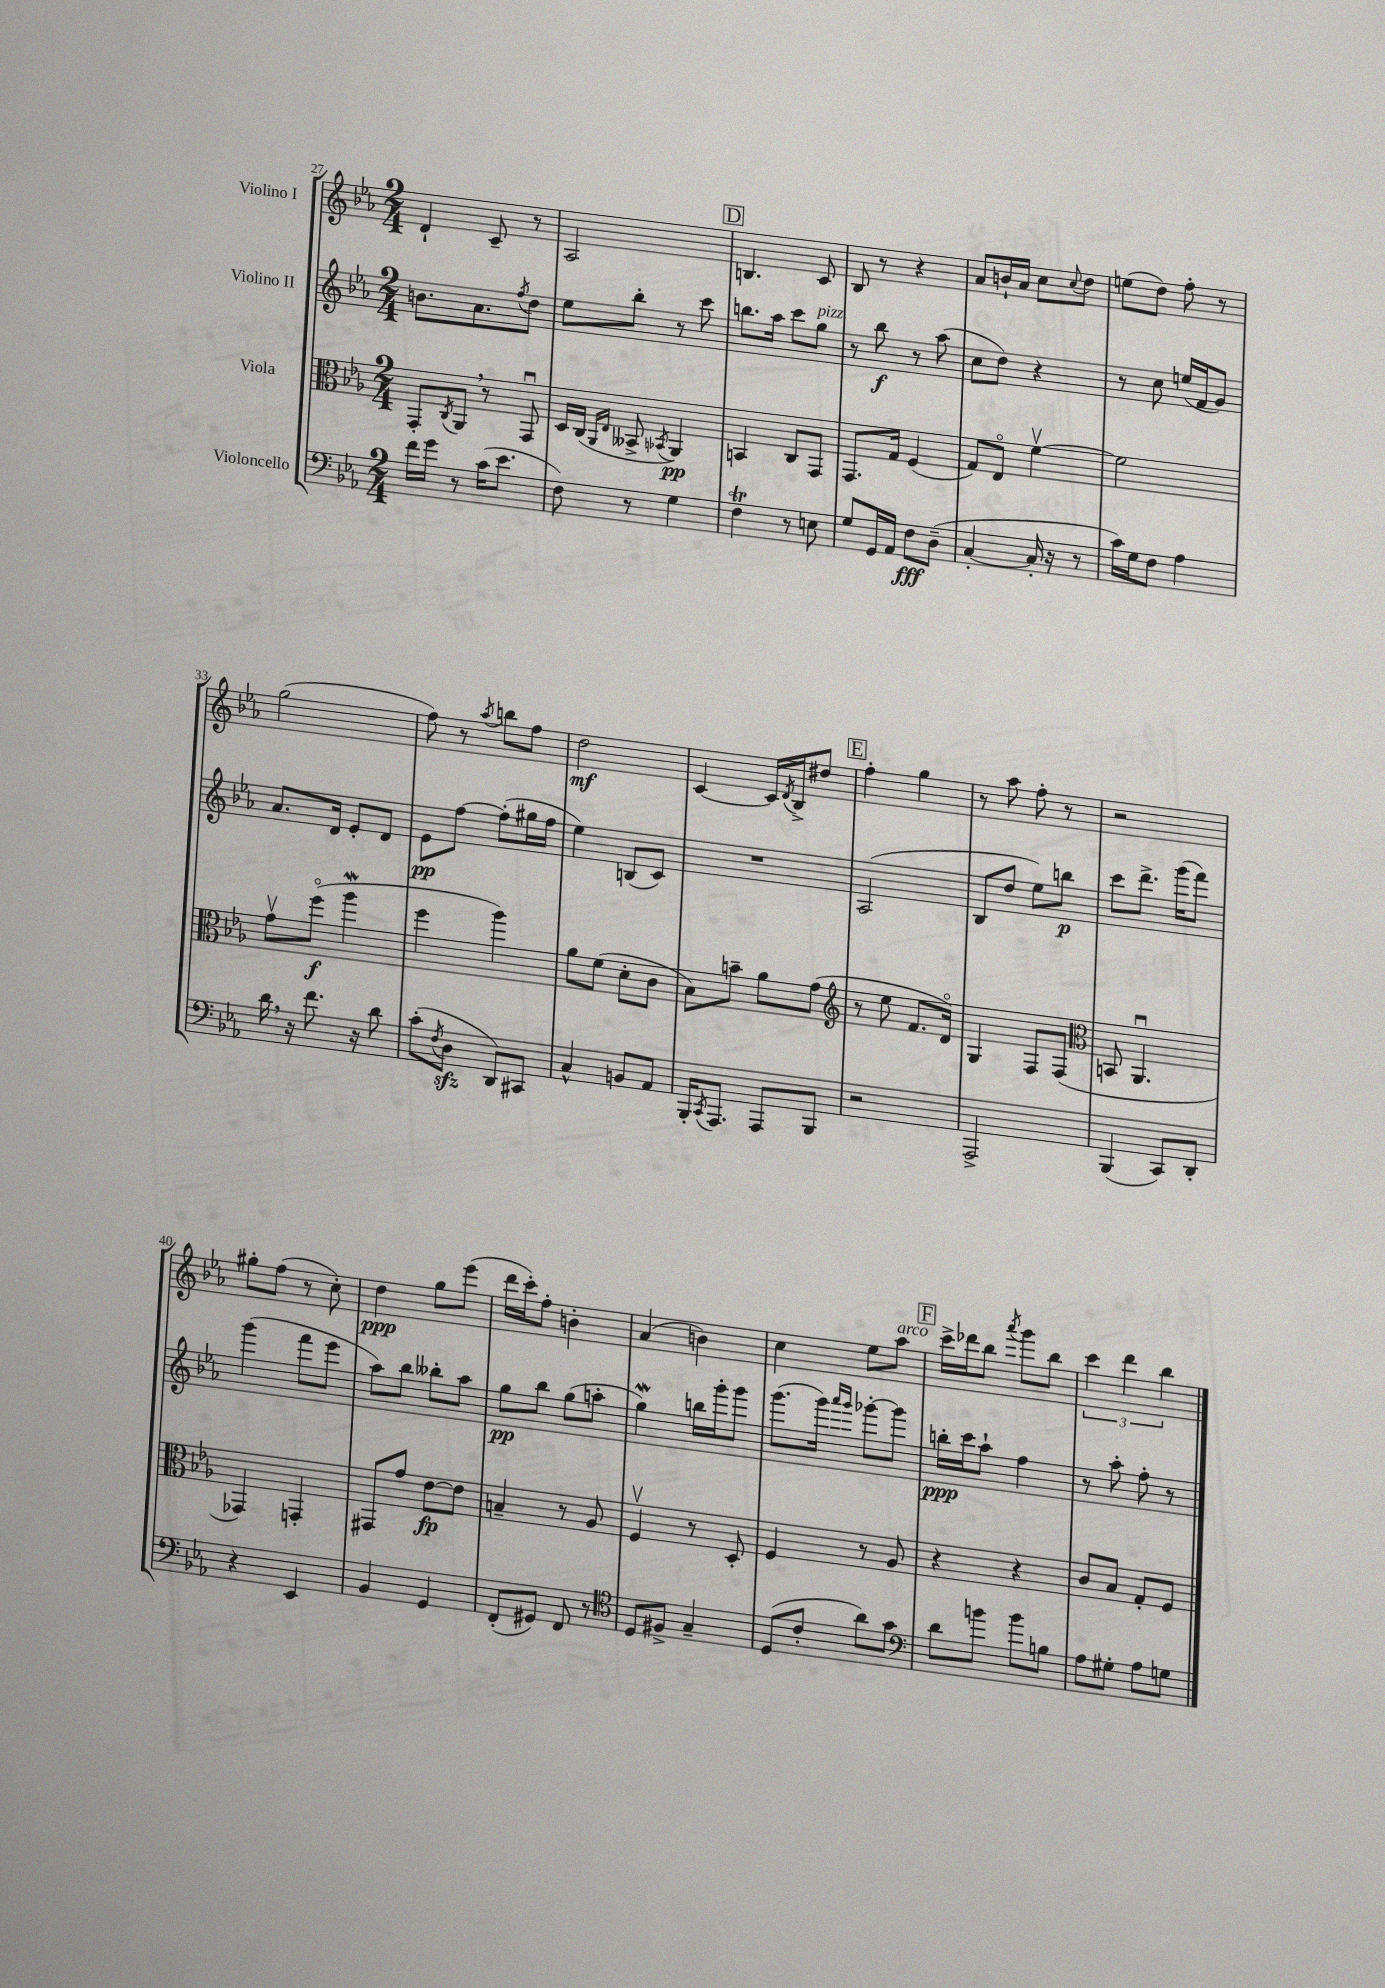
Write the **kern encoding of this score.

**kern	**kern	**kern	**kern
*staff4	*staff3	*staff2	*staff1
*clefF4	*clefC3	*clefG2	*clefG2
*k[b-e-a-]	*k[b-e-a-]	*k[b-e-a-]	*k[b-e-a-]
*M2/4	*M2/4	*M2/4	*M2/4
16f	8GG'	8.b	4d`
16g	.	.	.
.	8qC	.	.
8r	8AA-	.	.
.	.	8.a-	.
(16c	8r	.	8c~
8.e-	.	.	.
.	.	8qff	.
.	8GGu	8dd	8r
=	=	=	=
8F)	16D	8ee-	2A-
.	(16C	.	.
.	16qqAA-	.	.
.	16qqE-	.	.
8r	8BB--^	8bb-'	.
.	8qBB-	.	.
4G	4AA-)	8r	.
.	.	8ccc	.
=	=	=	=
4F	4BB	8.bb	4.B
.	.	16aa-	.
8r	8C	8ccc	.
8E	8GG	8gg	8c
=	=	=	=
8G	8.GG	8r	8B-
16GG	.	8bb-	8r
16AA-	16G	.	.
8F	(4F	8r	4r
(8D~	.	(8aa-	.
=	=	=	=
[4C'	8G)	8cc	8a-
.	8E-o	8dd)	16b`
.	.	.	16a-
16C']	[4fv	4r	8cc
16r	.	.	.
.	.	.	8qqcc
8r	.	.	8dd
=	=	=	=
16c)	2f]	8r	(8ee
16G	.	.	.
8F	.	8cc	8dd)
4A-	.	(16ee	8ff'
.	.	16f	.
.	.	8g)	8r
=	=	=	=
16d	8gv	8.a-	(2gg
16r	.	.	.
8.f	(8ffo	.	.
.	.	16d	.
.	4aa-	8e-'	.
16r	.	.	.
8d	.	8d	.
=	=	=	=
(8c'	4ff	8e-	8ff)
8qF	.	.	.
8D	.	[8ff	8r
.	.	.	8qaa-
8DD)	4aa-)	(8ff']	8bb
8CC#	.	16gg#	8ff
.	.	16ff	.
=	=	=	=
4C^^	8a-	4ee-)	2dd
.	(8f	.	.
8BB	8d'	(8B	.
8AA-	8c	8c)	.
=	=	=	=
16BBB-'	8B-)	2r	[4c
8qCC	.	.	.
8.AAA-	.	.	.
.	8b~	.	.
8AAA-	8a-	.	16c]
.	.	.	8qd
.	.	.	16B-^
8BBB-	(8g	.	8dd#
=	=	=	=
*	*clefG2	*	*
2r	8r	(2A-	4ff'
.	8ee-	.	.
.	8.f	.	4gg
.	16do)	.	.
=	=	=	=
2AAA-^	4G	8B-	8r
.	.	8dd	8aa-
.	8F	8ee-)	8ff'
.	(8F	8bb	8r
=	=	=	=
*	*clefC3	*	*
(4BBB-	8BB	8ccc	2r
.	4.AA-u	8.ddd^	.
8CC)	.	.	.
.	.	(16ggg	.
8DD'	.	8fff)	.
=	=	=	=
4r	4GG-)	(4ggg	8gg#'
.	.	.	(8ff
4EE-	4GG'	8fff	8r
.	.	8eee-	8cc')
=	=	=	=
4BB-	8GG#	8aa-)	4dd
.	8g	8bb-	.
4GG	[8e-	8bb--'	8gg
.	8e-]	8aa-	(8eee-
=	=	=	=
(8FF'	4B~	8gg	16ddd
.	.	.	16ccc')
8GG#)	.	8bb-	8ff'
8FF	8r	(8gg	4b'
8r	8A-	8aa'	.
=	=	=	=
*clefC4	*	*	*
8D	4Fv	4gg)	(4a-
8F#^	.	.	.
4G~	8r	16bb	4b)
.	.	16ggg'	.
.	8D'	8ggg	.
=	=	=	=
(8D	4F	(8.ggg	4cc
8c'	.	.	.
.	.	16ggg)	.
.	.	16qqaaa-	.
.	.	16qqggg	.
8a-)	8r	[8ggg-'	8ee-
8g	8A-	8ggg-]	8aa-
=	=	=	=
*clefF4	*	*	*
8d	4r	16bb'	16ccc^
.	.	16ccc	16ddd-
8b	.	8aa-`	8bb-
.	.	.	8qaaa-
8b	4r	4ff	8ggg
8B	.	.	8bb-
=	=	=	=
8A-	8c	8r	6ccc
8G#'	8B-	8aa-'	.
.	.	.	6ddd
8A-	8G'	8ff'	.
.	.	.	6bb-
8G	8F	8r	.
==	==	==	==
*-	*-	*-	*-
